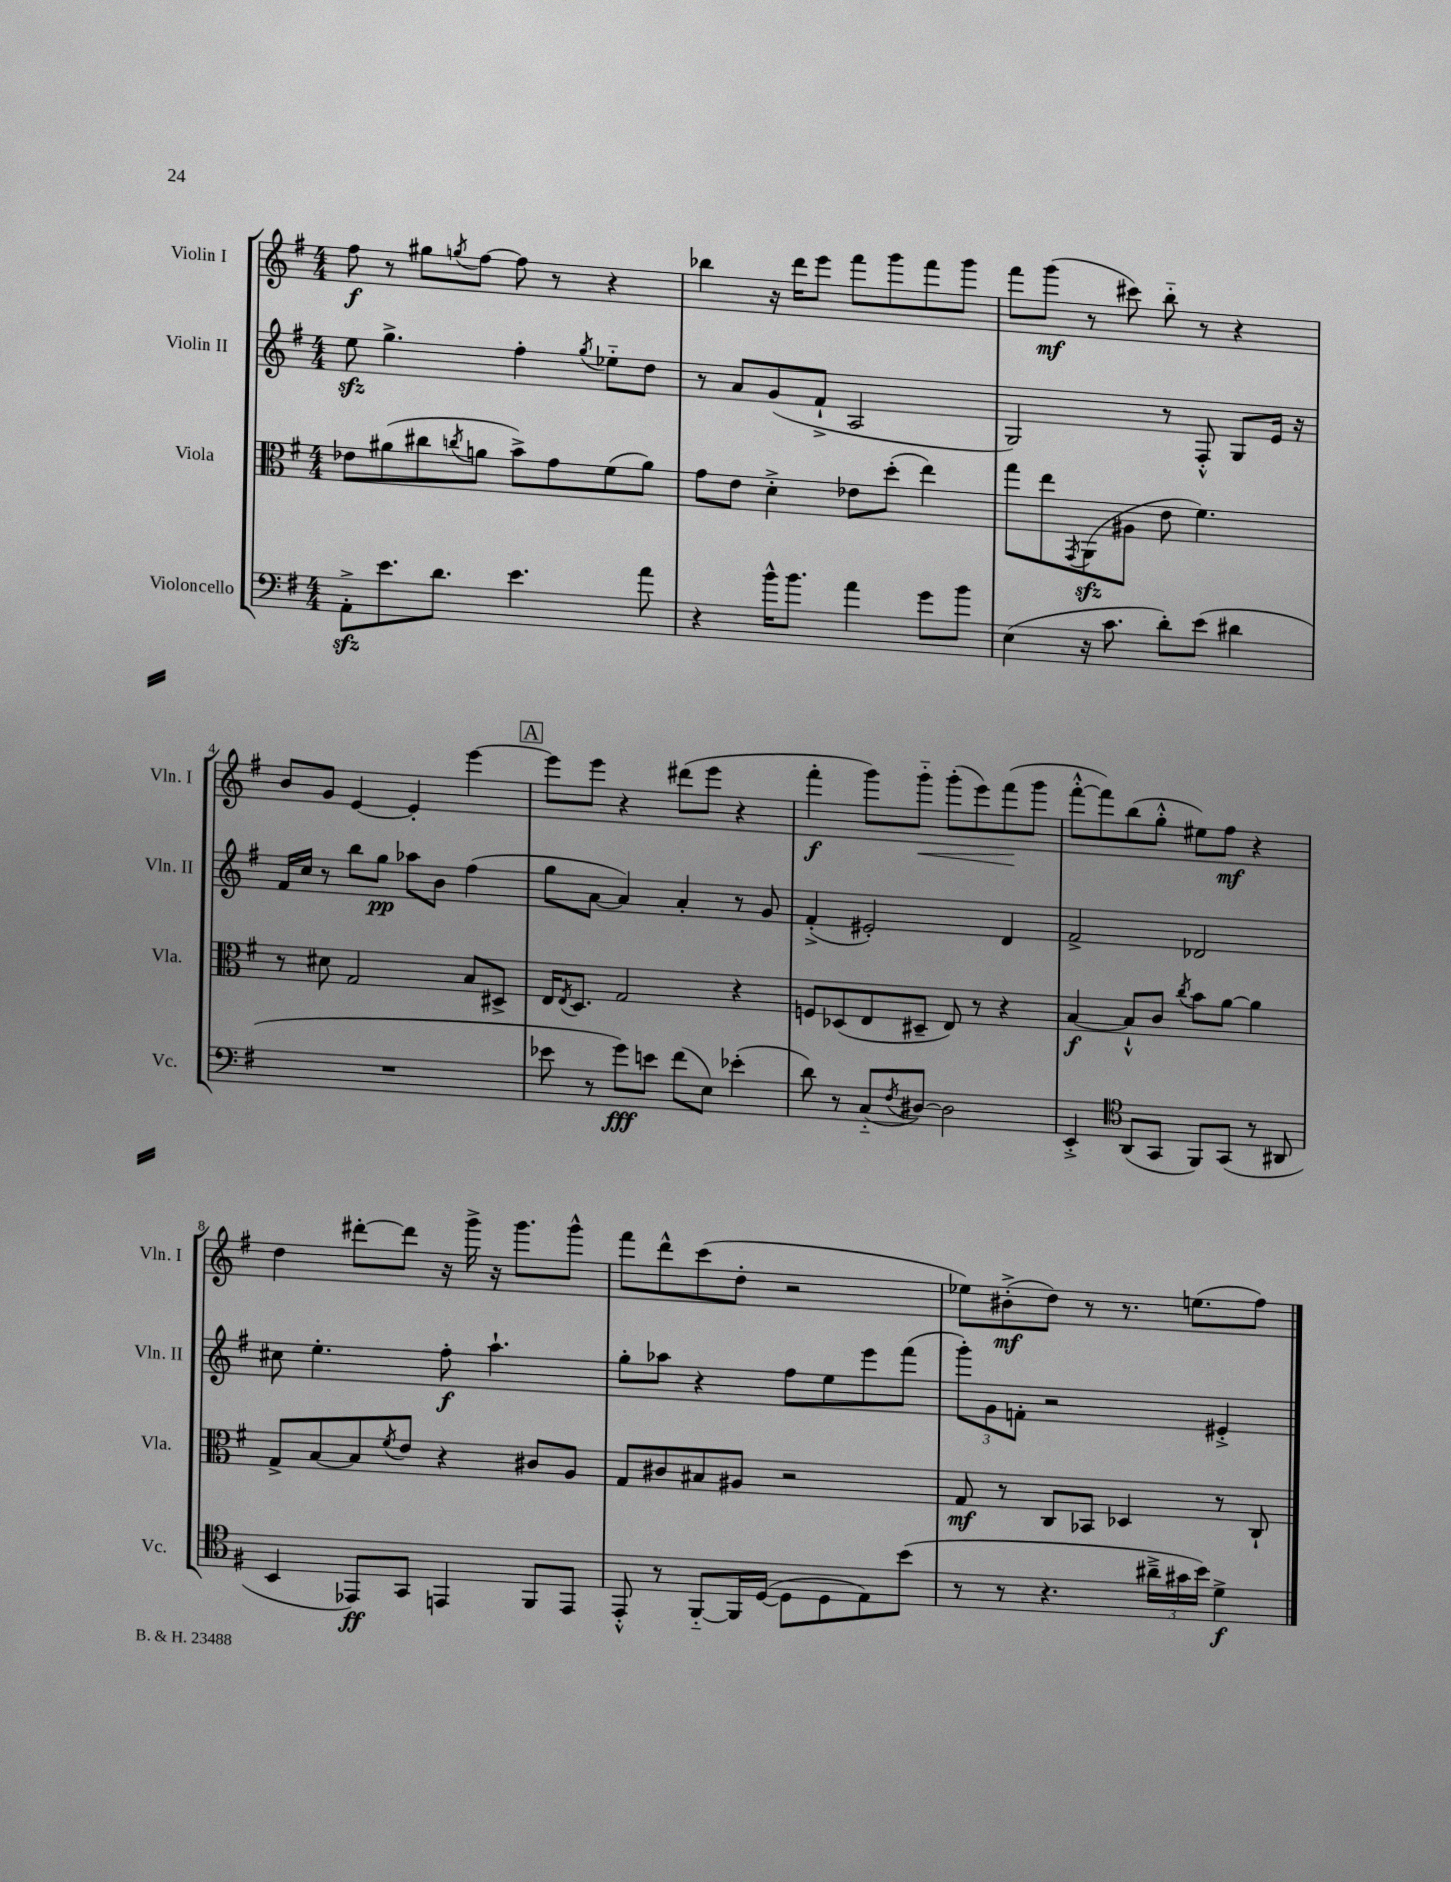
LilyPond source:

<<
\new StaffGroup <<
\new Staff = "s0" \with { instrumentName = "Violin I" shortInstrumentName = "Vln. I" } {
    \clef treble \key g \major \numericTimeSignature \time 4/4
    fis''8\f r8 gis''8 \acciaccatura { g''8 } fis''8~ fis''8 r8 r4 |
    bes''4 r16 d'''16 e'''8 fis'''8 g'''8 fis'''8 g'''8 |
    fis'''8 g'''8\mf( r8 cis'''8) b''8-_ r8 r4 |
    b'8 g'8 e'4~ e'4-. e'''4~ |
    \mark \markup { \box "A" } e'''8 e'''8 r4 dis'''8( e'''8 r4 |
    fis'''4-.\f g'''8) g'''8-_\< g'''8-.( e'''8) fis'''8\!( g'''8 |
    fis'''8~-.-^ fis'''8) b''8( g''8-.-^ eis''8) fis''8\mf r4 |
    d''4 dis'''8~-. dis'''8 r16 g'''16-> r16 g'''8. g'''8-^ |
    fis'''8 d'''8-^ c'''8( d''8-. r2 |
    ees''8) bis'8-.->\mf( d''8) r8 r8. e''8.( fis''8) \bar "|." |
}
\new Staff = "s1" \with { instrumentName = "Violin II" shortInstrumentName = "Vln. II" } {
    \clef treble \key g \major \numericTimeSignature \time 4/4
    e''8\sfz g''4.-> fis''4-. \acciaccatura { g''8 } ees''8-_ d''8 |
    r8 a'8 g'8( fis'8-!-> a2 |
    g2) r8 fis8-.-^ g8 e'16 r16 |
    fis'16 c''16 r8 b''8 g''8\pp aes''8 b'8 fis''4( |
    \mark \markup { \box "A" } g''8 a'8~ a'4) a'4-. r8 g'8 |
    fis'4-.->( eis'2-.) d'4 |
    fis'2-> des'2 |
    cis''8 e''4.-. fis''8-.\f a''4.-! |
    g''8-. aes''8 r4 fis''8 e''8 e'''8 fis'''8( |
    \tuplet 3/2 { g'''8-.) g'8 f'8-. } r2 eis'4-.-> \bar "|." |
}
\new Staff = "s2" \with { instrumentName = "Viola" shortInstrumentName = "Vla." } {
    \clef alto \key g \major \numericTimeSignature \time 4/4
    ees'8 ais'8( cis''8 \acciaccatura { c''8 } a'8 b'8->) g'8 fis'8( a'8) |
    g'8 e'8 d'4-.-> ees'8 d''8-.( e''4) |
    g''8 e''8 \acciaccatura { g,8 } a,8\sfz( ais8 e'8 fis'4.) |
    r8 dis'8 g2 b8 dis8-> |
    \mark \markup { \box "A" } e16 \acciaccatura { e8 } d8. g2 r4 |
    f8 des8( e8 dis8-- e8) r8 r4 |
    b4~\f b8-!-^ c'8 \acciaccatura { c''8 } b'8 a'8~ a'4 |
    g8-> b8~ b8 \acciaccatura { fis'8 } e'8 r4 cis'8 a8 |
    g8 cis'8 bis8 ais8 r2 |
    g8\mf r8 c8 bes,8 des4 r8 c8-! \bar "|." |
}
\new Staff = "s3" \with { instrumentName = "Violoncello" shortInstrumentName = "Vc." } {
    \clef bass \key g \major \numericTimeSignature \time 4/4
    a,8-.->\sfz e'8. d'8. e'4. a'8 |
    r4 b'16-^ b'8. a'4 g'8 b'8 |
    e4( r16 c'8. d'8-.) e'8( dis'4 |
    R1 |
    \mark \markup { \box "A" } ees'8 r8 g'8\fff) e'8 fis'8( e8) ees'4-.( |
    d'8) r8 c8-_( \acciaccatura { fis8 } dis8~) dis2 |
    e,4-.-> \clef tenor a,8( g,8 fis,8) g,8( r8 ais,8 |
    b,4 ees,8\ff) g,8 e,4 fis,8 e,8 |
    e,8-.-^ r8 fis,8~-_ fis,16 d16~( d8 d8 e8) b'8( |
    r8 r8 r4. \tuplet 3/2 { ais'16---> gis'16 b'16) } d'4->\f \bar "|." |
}
>>
>>
